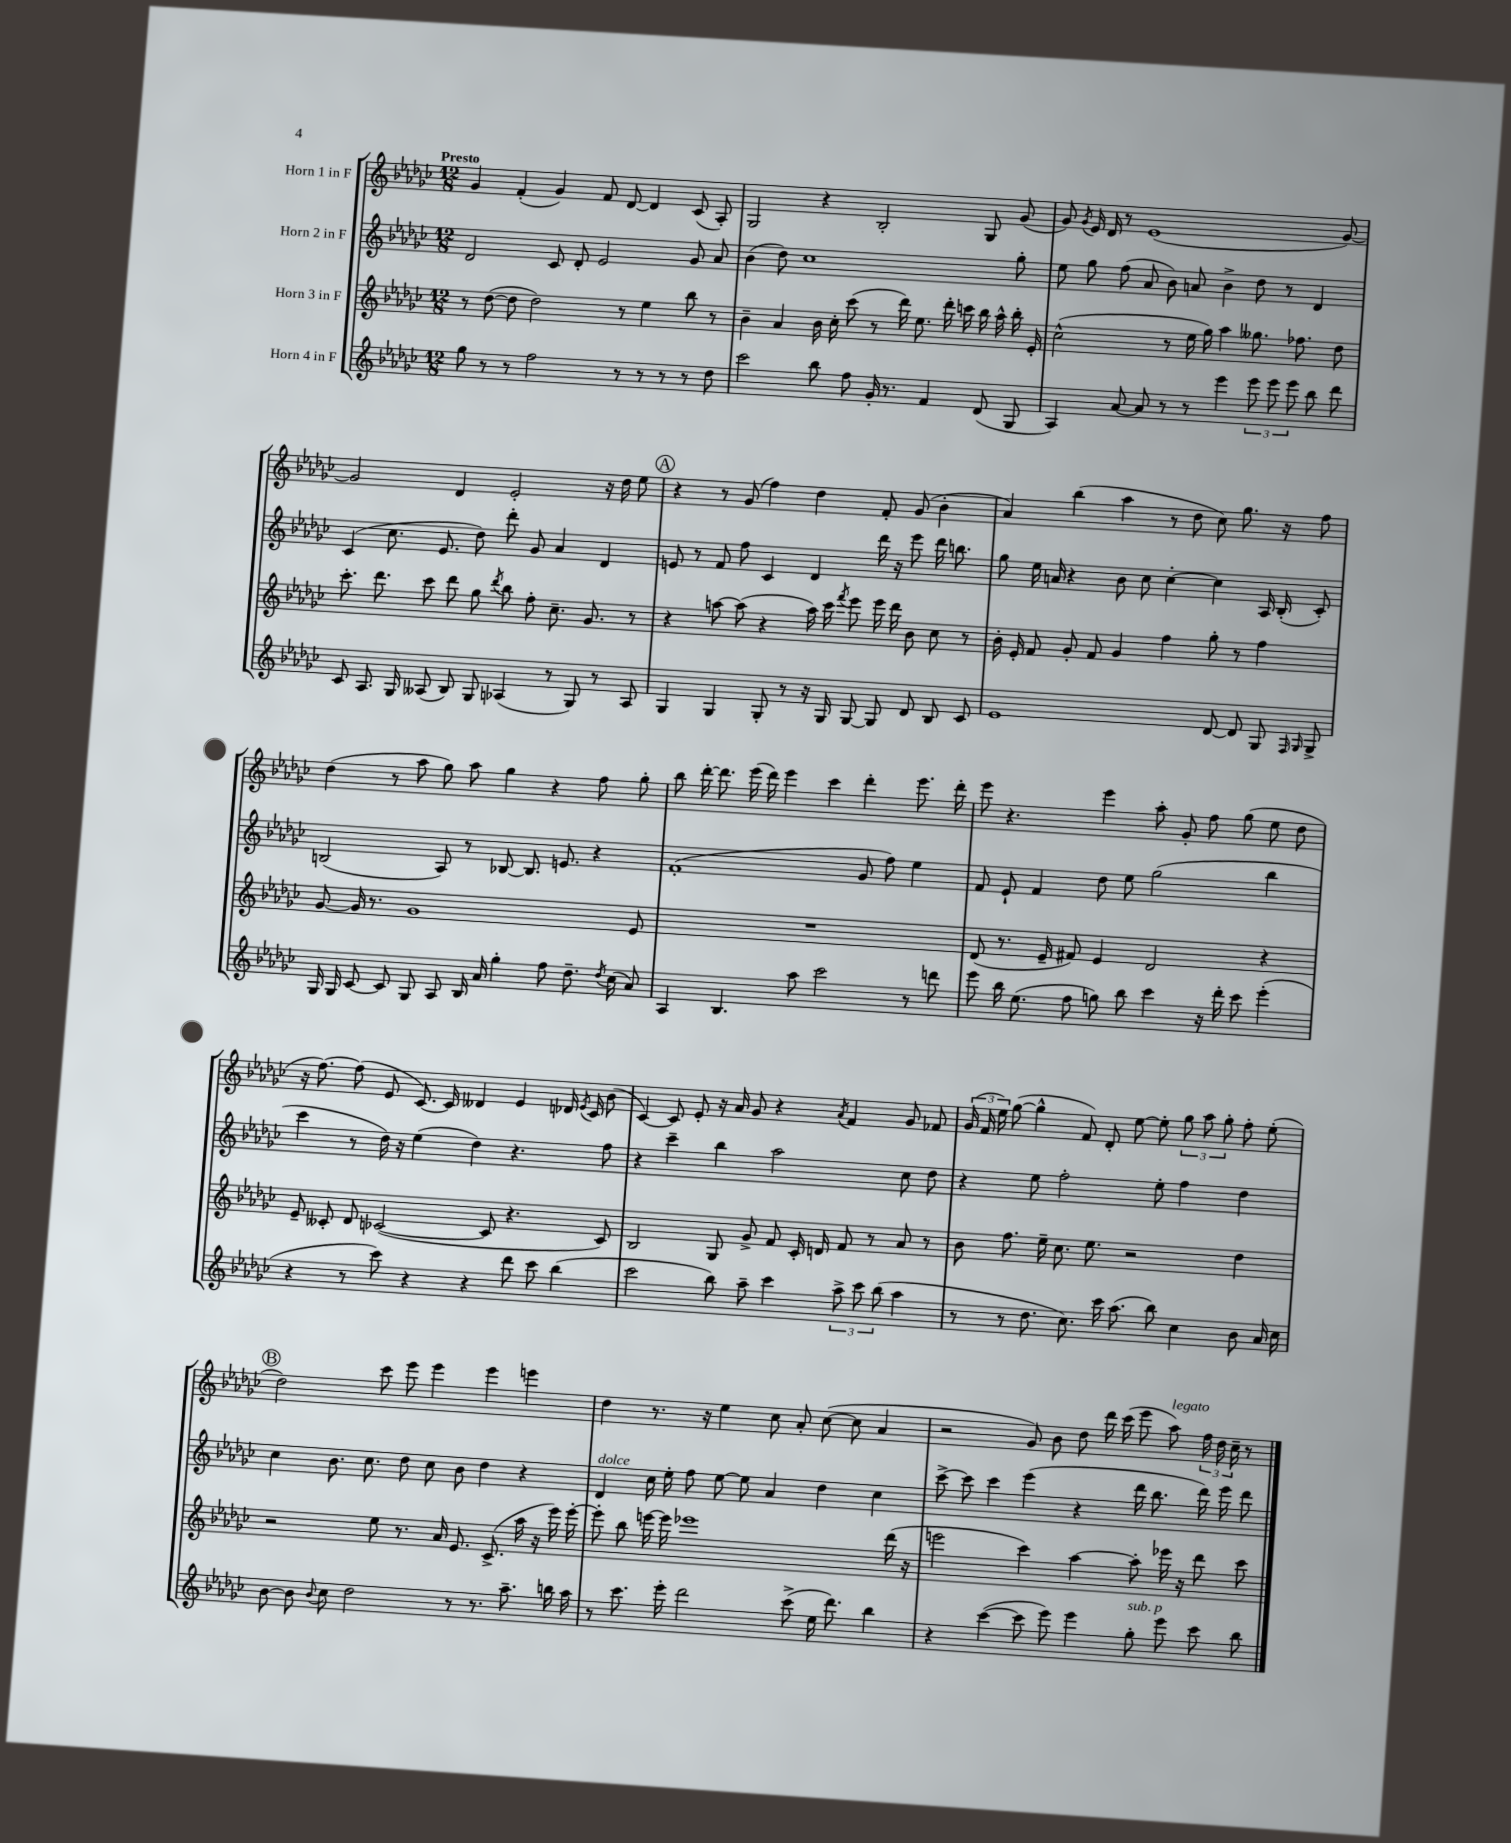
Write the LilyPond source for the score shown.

<<
\new StaffGroup <<
\new Staff = "s0" \with { instrumentName = "Horn 1 in F" } {
    \clef treble \key ges \major \numericTimeSignature \time 12/8 \tempo "Presto"
    \autoBeamOff ges'4 f'4-.( ges'4) f'8 des'8~ des'4 ces'8( aes8-.) |
    ges2 r4 bes2-. ges8 ges'8( |
    ges'8) \acciaccatura { ges'8 } ees'16 des'16 r8 ees'1( ges'8~) |
    ges'2 des'4 ees'2-. r16 des''16 ees''8 |
    \mark \markup { \circle "A" } r4 r8 ges'8( f''4) des''4 f'8-. ges'8( bes'4-. |
    aes'4) bes''4( aes''4 r8 des''8 ces''8) ges''8. r16 f''8 |
    des''4( r8 aes''8 ges''8) aes''8 ges''4 r4 f''8 ges''8-. |
    bes''8 des'''16~-. des'''8. ees'''16( des'''16) ees'''4 ces'''4 des'''4-. ees'''8. des'''16-. |
    ees'''8 r4. ees'''4 aes''8-. ges'8-. f''8 ges''8( ees''8 des''8 |
    r16 f''8.~) f''8( ees'8 ces'8.~) ces'16 deses'4 ees'4 des'16 \acciaccatura { ees'8 } ces'16 bes'8( |
    ces'4~) ces'8 ees'8-. r16 aes'16 ges'8 r4 \acciaccatura { aes'8 } f'4 ges'8 fes'8 |
    \tuplet 3/2 { ges'16( f'16 ees''16) } ges''8~( ges''4-^ f'8) des'8-. ees''8~ ees''8-. \tuplet 3/2 { ges''8 aes''8 ges''8-. } f''8-. ees''8-.( |
    \mark \markup { \circle "B" } des''2) ces'''8 ees'''8 ees'''4 ees'''4 e'''4 |
    des''4 r8. r16 ees''4 ces''8 aes'8-. ces''8~( ces''8 aes'4 |
    r2 ges'8) bes'8 des''8 des'''16 ces'''16( ees'''8 aes''8^\markup { \italic "legato" }) \tuplet 3/2 { f''16 des''16 ces''16-- } r8 \bar "|." |
}
\new Staff = "s1" \with { instrumentName = "Horn 2 in F" } {
    \clef treble \key ges \major \numericTimeSignature \time 12/8
    \autoBeamOff des'2 ces'8 des'8-. ees'2 ges'8 aes'8 |
    bes'4( des''8) ces''1 ges''8-. |
    ees''8 ges''8 f''8( aes'8 bes'8) a'8 bes'4-> des''8 r8 des'4 |
    ces'4( ces''8. ees'8. des''8) des'''8-. ges'8 aes'4 des'4 |
    \mark \markup { \circle "A" } e'8 r8 f'8 f''8 ces'4 des'4 des'''16 r16 ees'''8 des'''16 b''8. |
    ges''8 ees''16 a'16 r4 bes'8 ces''8 ces''4~-. ces''4 aes16 bes16-.( ces'8-.) |
    b2( aes8) r8 bes8~ bes8. e'8. r4 |
    f'1-.( ges'8 f''8) ees''4 |
    f'8 ees'8-! f'4 des''8 ees''8 ges''2( bes''4 |
    ces'''4 r8 des''16) r16 ees''4( des''4) r4. f''8 |
    r4 ces'''4-- bes''4 aes''2 ces''8 des''8 |
    r4 ees''8 f''2-. ees''8-. f''4 des''4 |
    \mark \markup { \circle "B" } ces''4 bes'8. ces''8. des''8 ces''8 bes'8 des''4 r4 |
    des'4^\markup { \italic "dolce" } ces''16 ees''16-. f''8 ees''8~ ees''8 aes'4 des''4 ces''4 |
    ces'''8~-> ces'''8 ces'''4 ees'''4( r4 des'''16 bes''8. des'''16) ees'''16 des'''8 \bar "|." |
}
\new Staff = "s2" \with { instrumentName = "Horn 3 in F" } {
    \clef treble \key ges \major \numericTimeSignature \time 12/8
    \autoBeamOff r8 des''8~( des''8 des''2) r8 ees''4 bes''8 r8 |
    bes'4-- aes'4 bes'16 ces''16-. ces'''8( r8 des'''16) ees''8. des'''16-. c'''16 bes''16 aes''16-^ bes''16-. ees'16-. |
    ces''2-^( r8 ees''16 ges''16) aes''4 geses''8. fes''8. des''8 |
    ces'''8.-. des'''8. ces'''8 des'''8 ges''8 \acciaccatura { des'''8 } bes''8 f''8-. ces''8.-- ges'8. r8 |
    \mark \markup { \circle "A" } r4 a''8~ a''8( r4 a''16) ces'''16 \acciaccatura { f'''8 } ees'''8 ees'''16 des'''16 bes'8 ces''8 r8 |
    bes'16-. ees'16-. f'8 ges'8-. f'8 ges'4 f''4 ges''8-. r8 f''4 |
    ges'8~ ges'16 r8. ges'1 ees'8 |
    R1. |
    des'8( r8. ees'16-- fis'8) ees'4 des'2 r4 |
    ees'8-- ceses'8-. des'8 ces'2~( ces'8 r4. ces'8) |
    bes2 ges8 ges'8-> f'8 ces'16-. d'16 f'8 r8 aes'8 r8 |
    bes'8 f''8. ees''16-- ces''8. ees''8. r2 des''4 |
    \mark \markup { \circle "B" } r2 ees''8 r8. aes'16 ees'8. ces'8.->( aes''16 r16 ees'''16) ees'''16~-. |
    ees'''8-. bes''8 e'''16~ e'''16 ees'''1 des'''16( r16 |
    e'''2 ces'''4) aes''4~ aes''8-. ees'''16 r16 des'''8 ces'''8 \bar "|." |
}
\new Staff = "s3" \with { instrumentName = "Horn 4 in F" } {
    \clef treble \key ges \major \numericTimeSignature \time 12/8
    \autoBeamOff ges''8 r8 r8 f''2 r8 r8 r8 r8 des''8 |
    ces'''2 bes''8 f''8 ges'16-. r8. f'4 des'8( ges8 |
    aes4) aes'8~ aes'8 r8 r8 ees'''4 \tuplet 3/2 { ees'''8 ees'''8 ees'''8 } bes''8 des'''8 |
    ces'8 aes8. ges16 aeses8( bes8) ges8 aes4( r8 ges8) r8 aes8 |
    \mark \markup { \circle "A" } ges4 ges4 ges8-. r8 r16 ges16 ges8~ ges8 des'8 bes8 ces'8 |
    ees'1 des'8~ des'8 ges8 \grace { f16 ges16 } ges8-> |
    ges16 ges16 ces'8~ ces'8 ges8 aes8 bes16 aes'16 ges''4-. f''8 des''8.-- \acciaccatura { des''8 } ces''16( aes'8) |
    aes4 bes4. aes''8 ces'''2 r8 d'''8 |
    ees'''8 bes''16 ees''8.( f''8 g''8) bes''8 ces'''4 r16 des'''16-. ces'''8 ees'''4-.( |
    r4 r8 ces'''8) r4 r4 des'''8 ces'''8 bes''4( |
    ces'''2 bes''8) aes''8-- ces'''4 \tuplet 3/2 { aes''8-> ces'''8 bes''8( } aes''4 |
    r8 r8 des''8. ces''8.) ces'''16 aes''8.( bes''8) ces''4 bes'8 aes'16 ces''16 |
    \mark \markup { \circle "B" } bes'8~ bes'8 \appoggiatura { bes'8 } ces''8 des''2 r8 r8. aes''8.-- b''16 aes''16 |
    r8 ces'''8. ees'''16-. des'''2 ces'''8->( ees''16 des'''8.) bes''4 |
    r4 ces'''4~( ces'''8 ees'''8) ees'''4 ges''8-.^\markup { \italic "sub. p" } ees'''8 ces'''8 bes''8 \bar "|." |
}
>>
>>
\layout { \context { \Score \remove "Bar_number_engraver" } }
